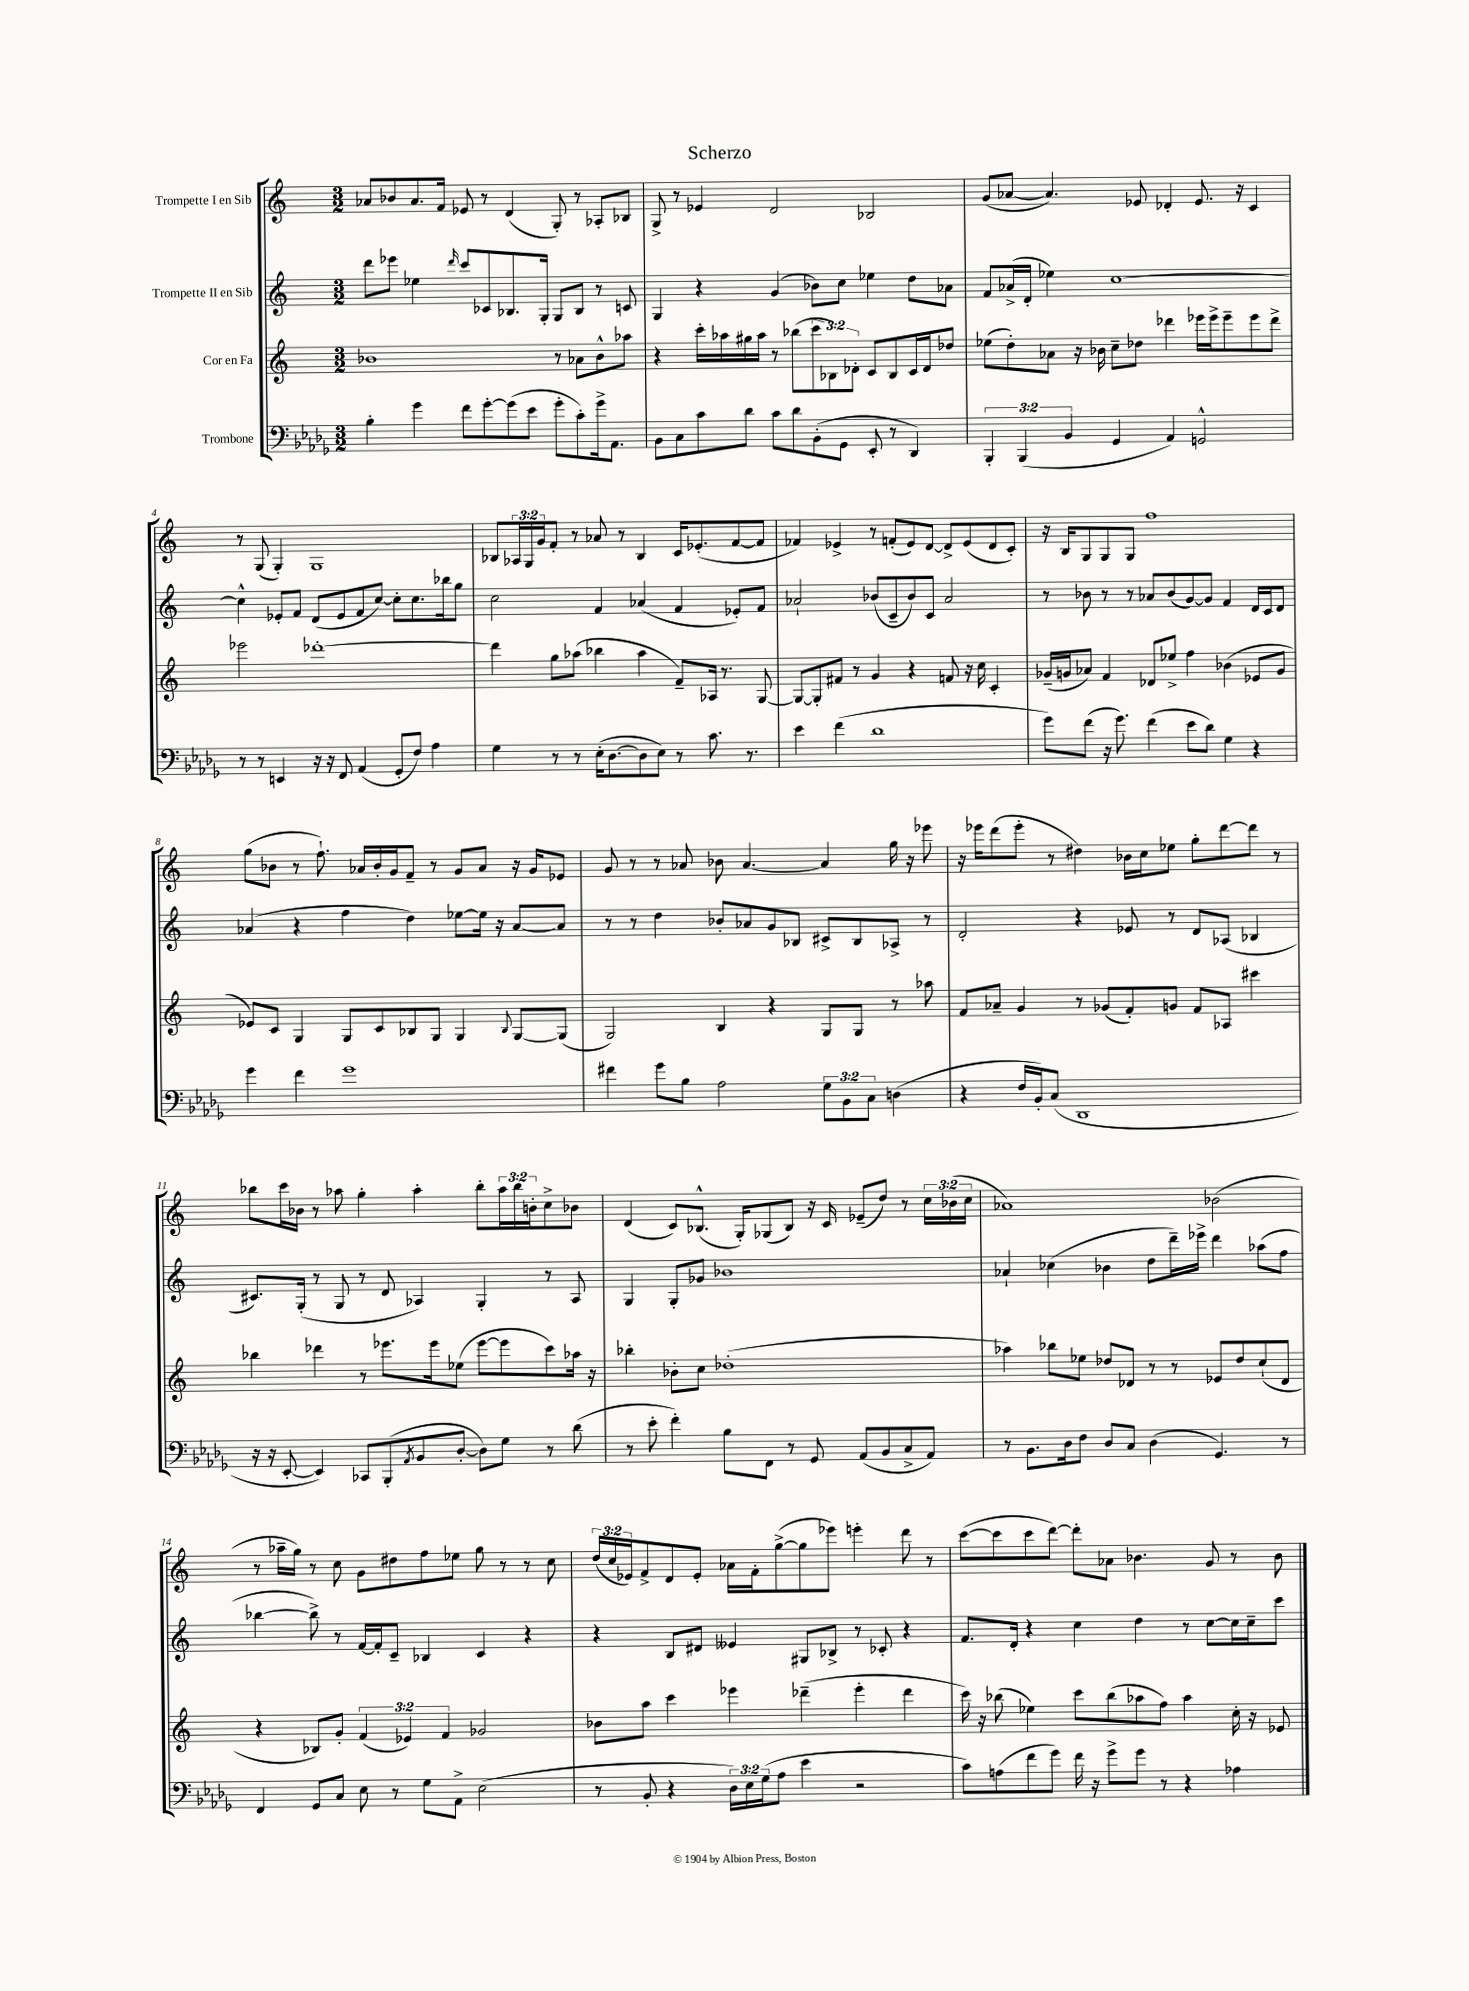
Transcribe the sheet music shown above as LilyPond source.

\header { title = "Scherzo" }
<<
\new StaffGroup <<
\new Staff = "s0" \with { instrumentName = "Trompette I en Sib" } {
    \clef treble \key c \major \numericTimeSignature \time 3/2 \override Staff.TupletNumber.text = #tuplet-number::calc-fraction-text
    aes'8 bes'8 aes'8. f'16 ees'8 r8 d'4( g8-.) r8 aes8-. bes8 |
    g8-> r8 ees'4 d'2 bes2 |
    g'8( aes'8~ aes'4.) ees'8 des'4-. ees'8. r16 c'4 |
    r8 g8( g4-.) g1 |
    bes8 \tuplet 3/2 { aes16 g16 g'16 } f'8-. r8 aes'8 r8 bes4 c'16 ees'8.-.( f'8~ f'8 |
    fes'4) ees'4-> r8 f'8-.( ees'8) d'8~ d'8-> ees'8( d'8 c'8-.) |
    r16 b16 g8 g8 g8 f''1 |
    g''8( bes'8 r8 f''8.-!) aes'16 bes'16-. g'16 f'8-- r8 g'8 aes'8 r16 g'16 ees'8 |
    g'8 r8 r8 aes'8 bes'8 aes'4.~ aes'4 g''16 r16 ees'''8 |
    r16 ees'''16 d'''8( ees'''8-. r8 dis''4) bes'16 c''16 ees''8 g''8-. d'''8~ d'''8 r8 |
    bes''8 c'''16 bes'16 r8 aes''8 g''4-. aes''4-. bes''8-. \tuplet 3/2 { aes''16 bes''16 b'16-. } c''8-> bes'8 |
    d'4( c'8) bes8.-^( g16-.) ges8( bes8) r16 c'16 ees'8--( d''8) r8 \tuplet 3/2 { c''16 bes'16( c''16 } |
    aes'1) bes'2( |
    r8 aes''16-- g''16) r8 c''8 g'8 dis''8 f''8 ees''8 g''8 r8 r8 c''8 |
    \tuplet 3/2 { d''16( c''16 ees'16) } f'8-> d'8 ees'8-. aes'16 f'16-. g''8~->( g''8 ees'''8) e'''4-. d'''8 r8 |
    c'''8~( c'''8 c'''8 d'''8~) d'''8-. aes'8 bes'4. g'8 r8 bes'8 \bar "|." |
}
\new Staff = "s1" \with { instrumentName = "Trompette II en Sib" } {
    \clef treble \key c \major \numericTimeSignature \time 3/2
    d'''8 ees'''8 ees''4 \grace { d'''16 } c'''8 ces'8 bes8. g16-. g8 bes8 r8 c'8 |
    g4 r4 g'4( bes'8) c''8 ees''4 d''8 aes'8 |
    f'8 aes'16->( d'16-. ees''4) c''1~ |
    c''4-^ ees'8-. f'8 d'8( ees'8 f'8 c''8~) c''8-. c''8. bes''16 g''8 |
    c''2 f'4 aes'4( f'4 ees'8-.) f'8 |
    aes'2-! bes'8( c'8-- bes'8) c'8 aes'2 |
    r8 bes'8 r8 r8 aes'8 bes'8( g'8~) g'8 f'4 d'16 c'16 d'8 |
    aes'4( r4 f''4 d''4) ees''8~ ees''16 r16 aes'8~ aes'8 |
    r8 r8 d''4 bes'8-. aes'8 g'8 bes8 cis'8-> bes8 aes8-> r8 |
    d'2-. r4 ees'8 r8 d'8 aes8( bes4 |
    cis'8.) g16-.( r8 g8 r8 d'8 aes4) g4-. r8 aes8 |
    g4 g8-. ges'8 bes'1 |
    aes'4-! ces''4( bes'4 d''8 d'''16--) ees'''16-> d'''4 aes''8( f''8 |
    bes''4~ bes''8->) r8 f'16~ f'16-. c'8-- bes4 c'4 r4 |
    r4 b8 dis'8 eeses'4 gis8 bes8-> r8 ces'8-. r4 |
    f'8. d'16-. r4 c''4 d''4 r8 c''8~ c''16 c''16-- c'''8 \bar "|." |
}
\new Staff = "s2" \with { instrumentName = "Cor en Fa" } {
    \clef treble \key c \major \numericTimeSignature \time 3/2 \override Staff.TupletNumber.text = #tuplet-number::calc-fraction-text
    bes'1 r8 aes'8 bes'8-^ aes''8 |
    r4 c'''16-. aes''16 gis''16 aes''16 r8 bes''8( \tuplet 3/2 { c'''8 bes8) des'8-. } c'8 bes8 c'16 des'16 des''8 |
    ees''8( d''8-.) aes'8 r16 bes'16 c''8-- des''8 des'''4 ees'''16 ees'''16-> ees'''8-- ees'''8 des'''8-> |
    ees'''2 des'''1~-. |
    des'''4 g''8 aes''8( bes''4 aes''4 f'8--) aes16 r8. g8~ |
    g8~ g8-. fis'8 r8 g'4 r4 f'8 r16 c''16 c'4-. |
    ges'16--( g'16 aes'8) f'4 des'8 ees''8-> f''4 bes'4( ees'8 g'8 |
    ees'8) c'8 g4 g8 c'8 bes8 g8 g4 \appoggiatura { bes8 } g8~ g8( |
    g2) b4 r4 g8 g8 r8 aes''8 |
    f'8 aes'8-- g'4 r8 ges'8( f'8-.) g'8 f'8 aes8 cis'''4 |
    bes''4 des'''4 r8 ees'''8. ees'''16 ees''8( ees'''8~ ees'''8 c'''8) aes''16 r16 |
    bes''4-. bes'8-. c''8 des''1-.( |
    aes''4) bes''8 ees''8 des''8 des'8 r8 r8 ees'8 des''8 c''8-!( des'8 |
    r4 bes8) g'8-. \tuplet 3/2 { f'4( ees'4) f'4 } ges'2 |
    bes'8 a''8 c'''4 ees'''4 des'''4--( ees'''4-. des'''4 |
    c'''16) r16 bes''8( ees''4) c'''8 bes''8( aes''8 f''8) aes''4 c''16-. r16 ees'8 \bar "|." |
}
\new Staff = "s3" \with { instrumentName = "Trombone" } {
    \clef bass \key des \major \numericTimeSignature \time 3/2 \override Staff.TupletNumber.text = #tuplet-number::calc-fraction-text
    bes4-. ges'4 f'8 ges'8~-. ges'8( ees'8 ges'8-. c'8-.) ges'16-> aes,8. |
    bes,8 c8 c'8 des'8 c'8 des'8 bes,8-.( ges,8 ees,8-. r8 des,4) |
    \tuplet 3/2 { bes,,4-. bes,,4( bes,4 } ges,4 aes,4) g,2-^ |
    r8 r8 e,4 r16 r16 f,8 aes,4( ges,8-. f8) aes4 |
    ges4 r8 r8 ees16-.( des8.~ des8 ees8) r8 c'8. r8. |
    ees'4 f'4( des'1 |
    ges'8) f'8( r16 ges'8.) f'4( ees'8 des'8) ges4 r4 |
    ges'4 f'4 ges'1 |
    fis'4 ges'8 bes8 aes2 \tuplet 3/2 { ges8 bes,8 c8 } d4( |
    r4 f16 bes,16-.) c8( des,1 |
    r16 r16 ees,8~-. ees,4) ces,8 bes,,8-.( \acciaccatura { aes,8 } bes,8 des8~-. des8) ges8 r8 des'8( |
    r8 ees'8-. f'4-.) bes8 f,8 r8 ges,8 aes,8( bes,8 c8-> aes,8) |
    r8 bes,8. des16 f8 des8 c8 des4( ges,4.) r8 |
    f,4 ges,8 c8 ees8 r8 ges8 aes,8-> ees2( |
    r8 bes,8-. r4 \tuplet 3/2 { des16) ees16 ges16( } aes8 ees'4 r2 |
    c'8) a8( f'8 ges'8) f'16 r16 ges'8-> ges'8 r8 r4 aes4 \bar "|." |
}
>>
>>
